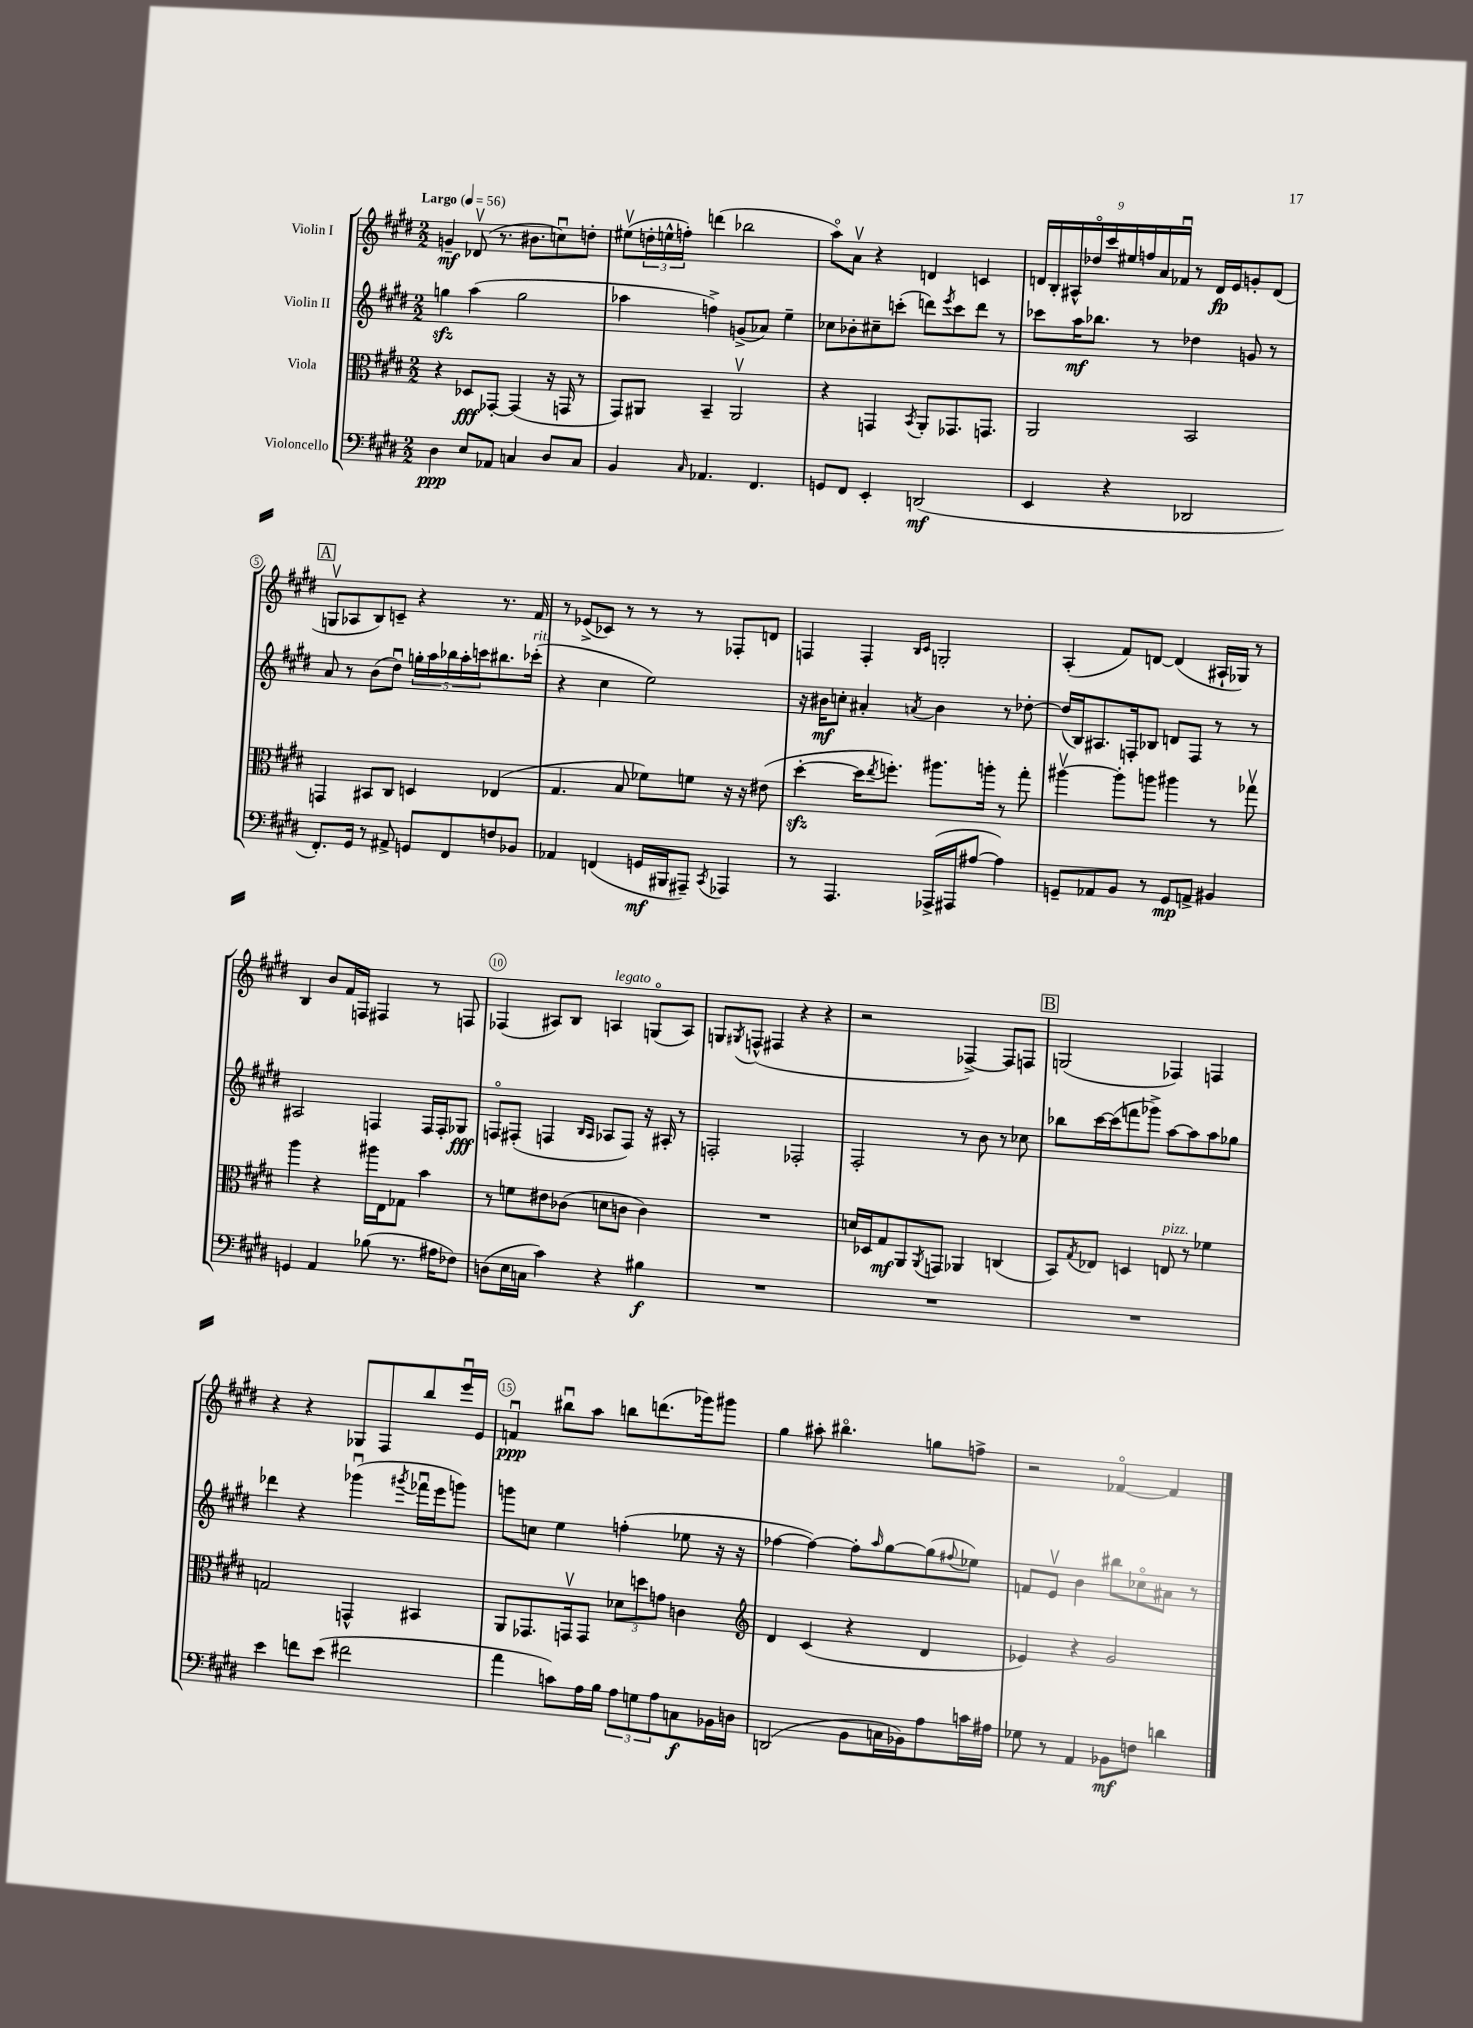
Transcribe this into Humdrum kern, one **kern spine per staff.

**kern	**dynam	**kern	**dynam	**kern	**dynam	**kern	**dynam
*part4	*part4	*part3	*part3	*part2	*part2	*part1	*part1
*staff4	*staff4	*staff3	*staff3	*staff2	*staff2	*staff1	*staff1
*I"Violoncello	*	*I"Viola	*	*I"Violin II	*	*I"Violin I	*
*clefF4	*	*clefC3	*	*clefG2	*	*clefG2	*
*k[f#c#g#d#]	*	*k[f#c#g#d#]	*	*k[f#c#g#d#]	*	*k[f#c#g#d#]	*
*M2/2	*	*M2/2	*	*M2/2	*	*M2/2	*
*MM56	*	*MM56	*	*MM56	*	*MM56	*
=1	=1	=1	=1	=1	=1	=1	=1
!	!	!	!	!	!	!LO:TX:a:B:t=Largo	!
4D#\	ppp	4r	.	4ggnzz\	.	4gn~/	mf
8E/L	.	8D-X/L	fff	(4aa\	.	(8d-Xv/	.
8AA-X/J	.	[8GG-X'/J	.	.	.	8.r	.
4Cn/	.	(4GG-/]	.	2gg\	.	.	.
.	.	.	.	.	.	8.b#X\L	.
8D#/L	.	16r	.	.	.	8ccnu\)	.
.	.	16GGn/	.	.	.	.	.
8C/J	.	8r	.	.	.	8ddn'\J	.
=2	=2	=2	=2	=2	=2	=2	=2
4BB/	.	8GG#/L)	.	4aa-X\	.	(8ee#Xv\L	.
.	.	8AA#X/J	.	.	.	24ddn'\L	.
.	.	.	.	.	.	24een^^\	.
.	.	.	.	.	.	24ffn'\JJ)	.
16qqC#/	.	.	.	.	.	.	.
4.AA-X/	.	4BB~/	.	4ffn^\)	.	(4dddn\	.
.	.	2AA#v/	.	(8gn^/L	.	2bb-X\	.
4.FF#/	.	.	.	8a-X/J)	.	.	.
.	.	.	.	4ee~\	.	.	.
=3	=3	=3	=3	=3	=3	=3	=3
8GGn/L	.	4r	.	8cc-X\L	.	8aa\L)	.
8FF#/J	.	.	.	8b-X'\	.	8av\J	.
4EE'/	.	4GGn/	.	8cc#X~\	.	4r	.
.	.	.	.	(8cccn'\J	.	.	.
.	.	8qBB/	.	.	.	.	.
(2DDn/	mf	8AA'/L	.	8dddn\L)	.	4dn/	.
.	.	.	.	8qeee/	.	.	.
.	.	8.GG-X/	.	8ccc\	.	.	.
.	.	.	.	8ddd\J	.	4cn/	.
.	.	8.GGn/J	.	.	.	.	.
.	.	.	.	8r	.	.	.
=4	=4	=4	=4	=4	=4	=4	=4
4EE/	.	2AA/	.	8ccc-X\L	.	18dn/LL	.
.	.	.	.	.	.	18B'/	.
.	.	.	.	.	.	18A#X^^/	.
.	.	.	.	16aa\K	mf	.	.
.	.	.	.	.	.	18dd-X/	.
.	.	.	.	8.bb-X\J	.	.	.
.	.	.	.	.	.	18ccc#/	.
4r	.	.	.	.	.	.	.
.	.	.	.	.	.	18ee#X/	.
.	.	.	.	.	.	18ffn/	.
.	.	.	.	8r	.	.	.
.	.	.	.	.	.	18a/	.
.	.	.	.	.	.	18f-Xu/JJ	.
2DD-X/	.	2BB/	.	4dd-X\	.	8r	.
.	.	.	.	.	.	16d/LL	fp
.	.	.	.	.	.	16e/J	.
.	.	.	.	8gn/	.	8gn'/	.
.	.	.	.	8r	.	(8d/J	.
!!LO:LB:g=z
!!LO:REH:place=s1:t=A
=5	=5	=5	=5	=5	=5	=5	=5
8.FF#'/L)	.	4GGn/	.	8a/	.	8Gnv/L	.
.	.	.	.	8r	.	8A-X/	.
16GG#/Jk	.	.	.	.	.	.	.
8r	.	8BB#X/L	.	(8b\L	.	8B/)	.
8AA#X^/	.	8C#/J	.	8dd#u\J)	.	8cn~/J	.
8GGn/L	.	4Dn/	.	20ggn'\LL	.	4r	.
.	.	.	.	20aa\	.	.	.
.	.	.	.	20bb-X\	.	.	.
8FF#/	.	.	.	.	.	.	.
.	.	.	.	20aa'\	.	.	.
.	.	.	.	20cccn\J	.	.	.
8Fn/	.	(4E-X/	.	8.bb#X\	.	8.r	.
8BB-X/J	.	.	.	.	.	.	.
!	!	!	!	!LO:TX:a:i:t=rit.	!	!	!
.	.	.	.	(16ccc-X'\Jk	.	16f#/	.
=6	=6	=6	=6	=6	=6	=6	=6
4AA-X/	.	4.G#/	.	4r	.	8r	.
.	.	.	.	.	.	(8e-X^/L	.
(4FFn/	.	.	.	4cc#\	.	8c-X/J)	.
.	.	8B/	.	.	.	8r	.
16GGn/LL	mf	8f-X\L)	.	2ee\)	.	8r	.
16BBB#X/J	.	.	.	.	.	.	.
8AAA#X~/J)	.	8fn\J	.	.	.	8r	.
8qCC#/	.	.	.	.	.	.	.
4AAA-X/	.	16r	.	.	.	8F-X'/L	.
.	.	16r	.	.	.	.	.
.	.	(8e#X\	.	.	.	8dn/J	.
=7	=7	=7	=7	=7	=7	=7	=7
8r	.	[4dd#zz'\	.	16r	.	4Fn/	.
.	.	.	.	16b#X\KL	mf	.	.
4.AAA/	.	.	.	8ccn'\J	.	.	.
.	.	16dd#\KL]	.	4a#X'/	.	4F'/	.
.	.	8qee/	.	.	.	.	.
.	.	8.ffn'\J)	.	.	.	.	.
.	.	.	.	.	.	16qqB/LL	.
.	.	.	.	8qan/	.	16qqc#/JJ	.
(16AAA-X^/LL	.	8.aa#X\L	.	4b#\	.	2Gn'/	.
16AAA#X/J	.	.	.	.	.	.	.
[8A#X/J	.	.	.	.	.	.	.
.	.	16aan'\Jk	.	.	.	.	.
4A#\])	.	8r	.	8r	.	.	.
.	.	8gg#'\	.	[8dd-X'\	.	.	.
=8	=8	=8	=8	=8	=8	=8	=8
8GGn~/L	.	[4aa#Xv\	.	(16dd-/LL]	.	(4A'/	.
.	.	.	.	16B/J)	.	.	.
8AA-X/	.	.	.	8.A#X/	.	.	.
8BB/J	.	8aa#'\L]	.	.	.	8f#/L)	.
.	.	.	.	16Fn'/k	.	.	.
8r	.	8aan\J	.	8B-X/J	.	[8dn/J	.
8GG/L	mp	4aa#X\	.	8dn/L	.	(4d/]	.
8AAn^/J	.	.	.	8F/J	.	.	.
4BB#X/	.	8r	.	8r	.	16A#X`/LL	.
.	.	.	.	.	.	16G-X/JJ)	.
.	.	8gg-Xv\	.	8r	.	8r	.
!!LO:LB:g=z
=9	=9	=9	=9	=9	=9	=9	=9
4GGn/	.	4aa\	.	2A#X/	.	4B/	.
4AA/	.	4r	.	.	.	8b/L	.
.	.	.	.	.	.	16f#/L	.
.	.	.	.	.	.	16Fn/JJ	.
(8B-X\	.	16aa#X\LL	.	4Fn/	.	4F#X/	.
.	.	16E\J	.	.	.	.	.
8.r	.	8G-X\J	.	.	.	.	.
.	.	4b\	.	16F/LL	.	8r	.
16A#X\KL	.	.	.	16F'/J	.	.	.
8F-X\J)	.	.	.	8G-X/J	fff	8Fn/	.
=10	=10	=10	=10	=10	=10	=10	=10
(8Dn\L	.	8r	.	8Fn/L	.	(4F-X/	.
16E\L	.	8fn\L	.	(8F#X'/J	.	.	.
16Cn\JJ	.	.	.	.	.	.	.
4c#\)	.	8e#X\	.	4Fn/	.	8A#X/L)	.
.	.	(8c-X\J	.	.	.	8B/J	.
.	.	.	.	16qqB/LL	.	.	.
.	.	.	.	16qqA/JJ	.	.	.
!	!	!	!	!	!	!LO:TX:a:i:t=legato	!
4r	.	8dn\L	.	8A-X/L	.	4An/	.
.	.	8cn\J	.	8F/J)	.	.	.
4B#X\	f	4c\)	.	16r	.	(8Gn/L	.
.	.	.	.	16A#X'/	.	.	.
.	.	.	.	8r	.	8A/J)	.
=11	=11	=11	=11	=11	=11	=11	=11
1r	.	1r	.	2Fn'/	.	8Gn/L	.
.	.	.	.	.	.	8qG#X/	.
.	.	.	.	.	.	(8Fn^^/J	.
.	.	.	.	.	.	4F#X/	.
.	.	.	.	2F-X'/	.	4r	.
.	.	.	.	.	.	4r	.
=12	=12	=12	=12	=12	=12	=12	=12
1r	.	16dn/LL	.	2F#'/	.	2r	.
.	.	16D-X/J	.	.	.	.	.
.	.	8G#/	mf	.	.	.	.
.	.	8AA/	.	.	.	.	.
.	.	8qAA/	.	.	.	.	.
.	.	8GGn/J	.	.	.	.	.
.	.	4AA-X/	.	8r	.	[4F-X^/)	.
.	.	.	.	8b\	.	.	.
.	.	(4Cn/	.	8r	.	8F-/L]	.
.	.	.	.	8cc-X\	.	8Fn/J	.
!!LO:REH:place=s1:t=B
=13	=13	=13	=13	=13	=13	=13	=13
1r	.	8BB/L)	.	8bb-X\L	.	(2Gn/	.
.	.	8qG#/	.	.	.	.	.
.	.	8E-X/J	.	[16ccc#\L	.	.	.
.	.	.	.	(16ccc#\J]	.	.	.
.	.	4Dn/	.	8fffn\	.	.	.
.	.	.	.	8ggg-X^\J)	.	.	.
!	!	!LO:TX:a:i:t=pizz.	!	!	!	!	!
.	.	8En/	.	[8aa\L	.	4F-X/)	.
.	.	8r	.	8aa\]	.	.	.
.	.	4f-X\	.	8aa\	.	4Fn/	.
.	.	.	.	8gg-X\J	.	.	.
!!LO:LB:g=z
=14	=14	=14	=14	=14	=14	=14	=14
4e\	.	2Gn/	.	4ddd-X\	.	4r	.
8fn\L	.	.	.	4r	.	4r	.
(8e\J	.	.	.	.	.	.	.
2f#X\	.	4GGn^^/	.	(4ggg-Xu\	.	8G-X/L	.
.	.	.	.	.	.	8F#/	.
.	.	.	.	8qggg#X/	.	.	.
.	.	4BB#X/	.	16fff-Xu\LL	.	8bb/	.
.	.	.	.	16eee\J	.	.	.
.	.	.	.	8gggn\J)	.	16eeeu/L	.
.	.	.	.	.	.	16e/JJ	.
=15	=15	=15	=15	=15	=15	=15	=15
4a\	.	8AA/L	.	8gggn\L	.	4fnu/	ppp
.	.	8.GG-X/	.	8ccn\J	.	.	.
8cn\L)	.	.	.	4ee\	.	8bb#Xu\L	.
.	.	16GGnv/k	.	.	.	.	.
16A\L	.	8GG/J	.	.	.	8aa\J	.
16B\JJ	.	.	.	.	.	.	.
12A\L	.	12d-X\L	.	(4ffn'\	.	8bbn\L	.
12Gn\	.	12ddn\	.	.	.	.	.
.	.	.	.	.	.	(8.dddn\	.
12A\	.	12gn\J	.	.	.	.	.
8Cn\	f	4cn\	.	8ee-X\	.	.	.
.	.	.	.	.	.	16ggg-X\k)	.
16BB-X\L	.	.	.	16r	.	8ggg#X\J	.
16Dn\JJ	.	.	.	16r	.	.	.
=16	=16	=16	=16	=16	=16	=16	=16
*	*	*clefG2	*	*	*	*	*
(2DDn/	.	4d#/	.	[4ff-X\	.	4gg#\	.
.	.	(4c#/	.	4ff-\_)	.	8aa#X'\	.
.	.	.	.	.	.	4.bb#X\	.
8BB\L	.	4r	.	8ff-'\L]	.	.	.
.	.	.	.	16qqaa/	.	.	.
16Cn\L	.	.	.	[8gg#\	.	.	.
16BB-X\J)	.	.	.	.	.	.	.
8A\	.	4d#/	.	(8gg#\]	.	8ggn\L	.
.	.	.	.	8qqff#X/	.	.	.
16cn\L	.	.	.	8ee-X\J)	.	8ffn^\J	.
16A#X\JJ	.	.	.	.	.	.	.
=17	=17	=17	=17	=17	=17	=17	=17
8G-X\	.	4e-X/)	.	8fn/L	.	2r	.
8r	.	.	.	8ev/J	.	.	.
4AA/	.	4r	.	4b\	.	.	.
8BB-X\L	mf	2g#/	.	8bb#X\L	.	[4f-X/	.
8Fn\J	.	.	.	8cc-X\	.	.	.
4dn\	.	.	.	8a#X\J	.	4f-/]	.
.	.	.	.	8r	.	.	.
==	==	==	==	==	==	==	==
*-	*-	*-	*-	*-	*-	*-	*-
